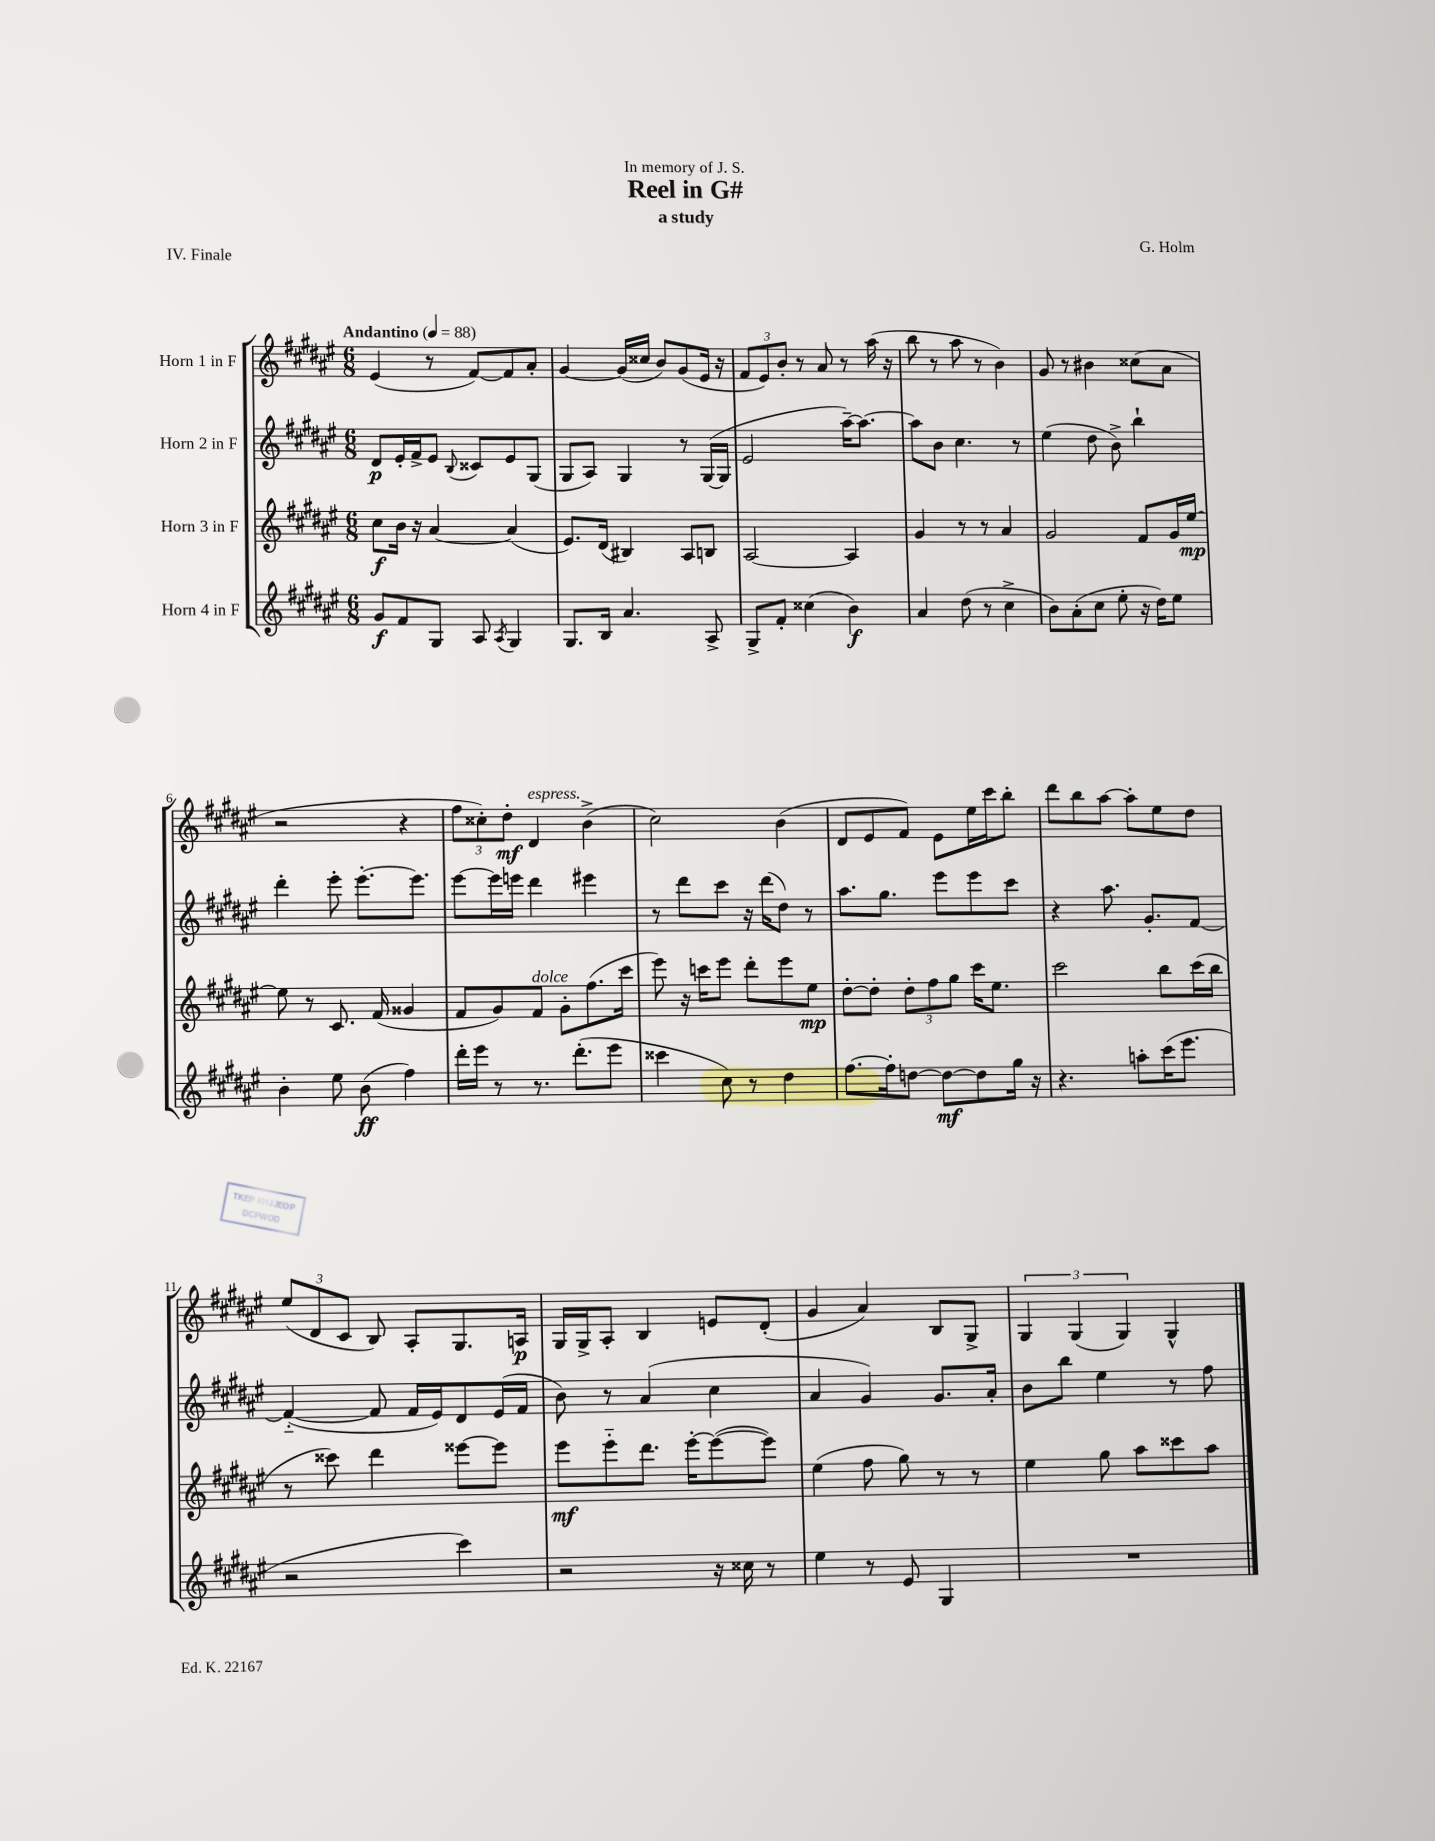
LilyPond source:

\header { title = "Reel in G#" composer = "G. Holm" subtitle = "a study" dedication = "In memory of J. S." piece = "IV. Finale" }
<<
\new StaffGroup <<
\new Staff = "s0" \with { instrumentName = "Horn 1 in F" } {
    \clef treble \key fis \major \numericTimeSignature \time 6/8 \tempo "Andantino" 4 = 88
    \autoBeamOff eis'4( r8 fis'8[~) fis'8 ais'8]-. |
    gis'4~ gis'16[( cisis''16] b'8[) gis'8( eis'16] r16 |
    \tuplet 3/2 { fis'8[ eis'8) b'8]-. } r8 ais'8 r8 ais''16( r16 |
    b''8 r8 ais''8 r8 b'4) |
    gis'8 r8 bis'4 cisis''8[( ais'8] |
    r2 r4 |
    \tuplet 3/2 { fis''8[ cisis''8-.) dis''8]-.\mf } dis'4^\markup { \italic "espress." } b'4->( |
    cis''2) b'4( |
    dis'8[ eis'8 fis'8]) eis'8[ eis''16 cis'''16 b''8]-. |
    dis'''8[ b''8 ais''8]~ ais''8[-. eis''8 dis''8] |
    \tuplet 3/2 { eis''8[( dis'8 cis'8] } b8) ais8[-. gis8. a16]\p |
    gis16[ gis16-> ais8]-. b4 e'8[ dis'8]-.( |
    gis'4 ais'4) b8[ gis8]-> |
    \tuplet 3/2 { gis4 gis4( gis4) } gis4-^ \bar "|." |
}
\new Staff = "s1" \with { instrumentName = "Horn 2 in F" } {
    \clef treble \key fis \major \numericTimeSignature \time 6/8
    \autoBeamOff dis'8[\p eis'16-. fis'16-> eis'8] \appoggiatura { b8 } cisis'8[ eis'8 gis8]( |
    gis8[ ais8]) gis4 r8 gis16[~( gis16] |
    eis'2 ais''16[~--) ais''8.]~ |
    ais''8[ b'8] cis''4. r8 |
    eis''4( dis''8 b'8->) b''4-! |
    dis'''4-. eis'''8-. eis'''8.[~-. eis'''8.] |
    eis'''8[~ eis'''16 e'''16] dis'''4 eis'''4 |
    r8 dis'''8[ cis'''8] r16 dis'''16[( dis''8]) r8 |
    ais''8.[ gis''8.] eis'''8[ eis'''8 cis'''8] |
    r4 ais''8. gis'8.[-. fis'8]~ |
    fis'4~-_( fis'8 fis'16[ eis'16) dis'8 eis'16( fis'16] |
    b'8) r8 ais'4( cis''4 |
    ais'4 gis'4) gis'8.[ ais'16]-. |
    b'8[ b''8] eis''4 r8 fis''8 \bar "|." |
}
\new Staff = "s2" \with { instrumentName = "Horn 3 in F" } {
    \clef treble \key fis \major \numericTimeSignature \time 6/8
    \autoBeamOff cis''8[\f b'16] r16 ais'4~ ais'4( |
    eis'8.[) dis'16]( bis4) ais8[ b8] |
    ais2~ ais4 |
    gis'4 r8 r8 ais'4 |
    gis'2 fis'8[ gis'16 eis''16]~\mp |
    eis''8 r8 cis'8. fis'16( gisis'4 |
    fis'8[ gis'8) fis'8]^\markup { \italic "dolce" } gis'8[-. fis''8.( cis'''16] |
    eis'''8) r16 c'''16[ eis'''8] dis'''8[-. eis'''8 eis''8]\mp |
    dis''8[~-. dis''8]-. \tuplet 3/2 { dis''8[-. fis''8 gis''8] } cis'''16[ eis''8.] |
    cis'''2 b''8[ cis'''16( b''16] |
    r8 cisis'''8) dis'''4 eisis'''8[~ eisis'''8] |
    eis'''8[\mf eis'''8-_ dis'''8.] eis'''16[~-. eis'''8~( eis'''8]) |
    eis''4( fis''8 gis''8) r8 r8 |
    eis''4 gis''8 ais''8[ cisis'''8 ais''8] \bar "|." |
}
\new Staff = "s3" \with { instrumentName = "Horn 4 in F" } {
    \clef treble \key fis \major \numericTimeSignature \time 6/8
    \autoBeamOff gis'8[\f fis'8 gis8] ais8 \acciaccatura { ais8 } gis4 |
    gis8.[ b16] ais'4. ais8-> |
    gis8[-> fis'8]-. cisis''4( b'4\f) |
    ais'4 dis''8( r8 cis''4-> |
    b'8[) ais'8-.( cis''8] eis''8-. r16 dis''16[) eis''8] |
    b'4-. eis''8 b'8\ff( fis''4) |
    dis'''16[-. eis'''16] r8 r8. dis'''8.[-.( eis'''8] |
    cisis'''4 cis''8) r8 dis''4 |
    fis''8.[~ fis''16-. d''8]~ d''8[~\mf d''8 gis''16] r16 |
    r4. a''8[-. cis'''16( eis'''8.] |
    r2 cis'''4) |
    r2 r16 cisis''16 r8 |
    eis''4 r8 eis'8 gis4 |
    R2. \bar "|." |
}
>>
>>
